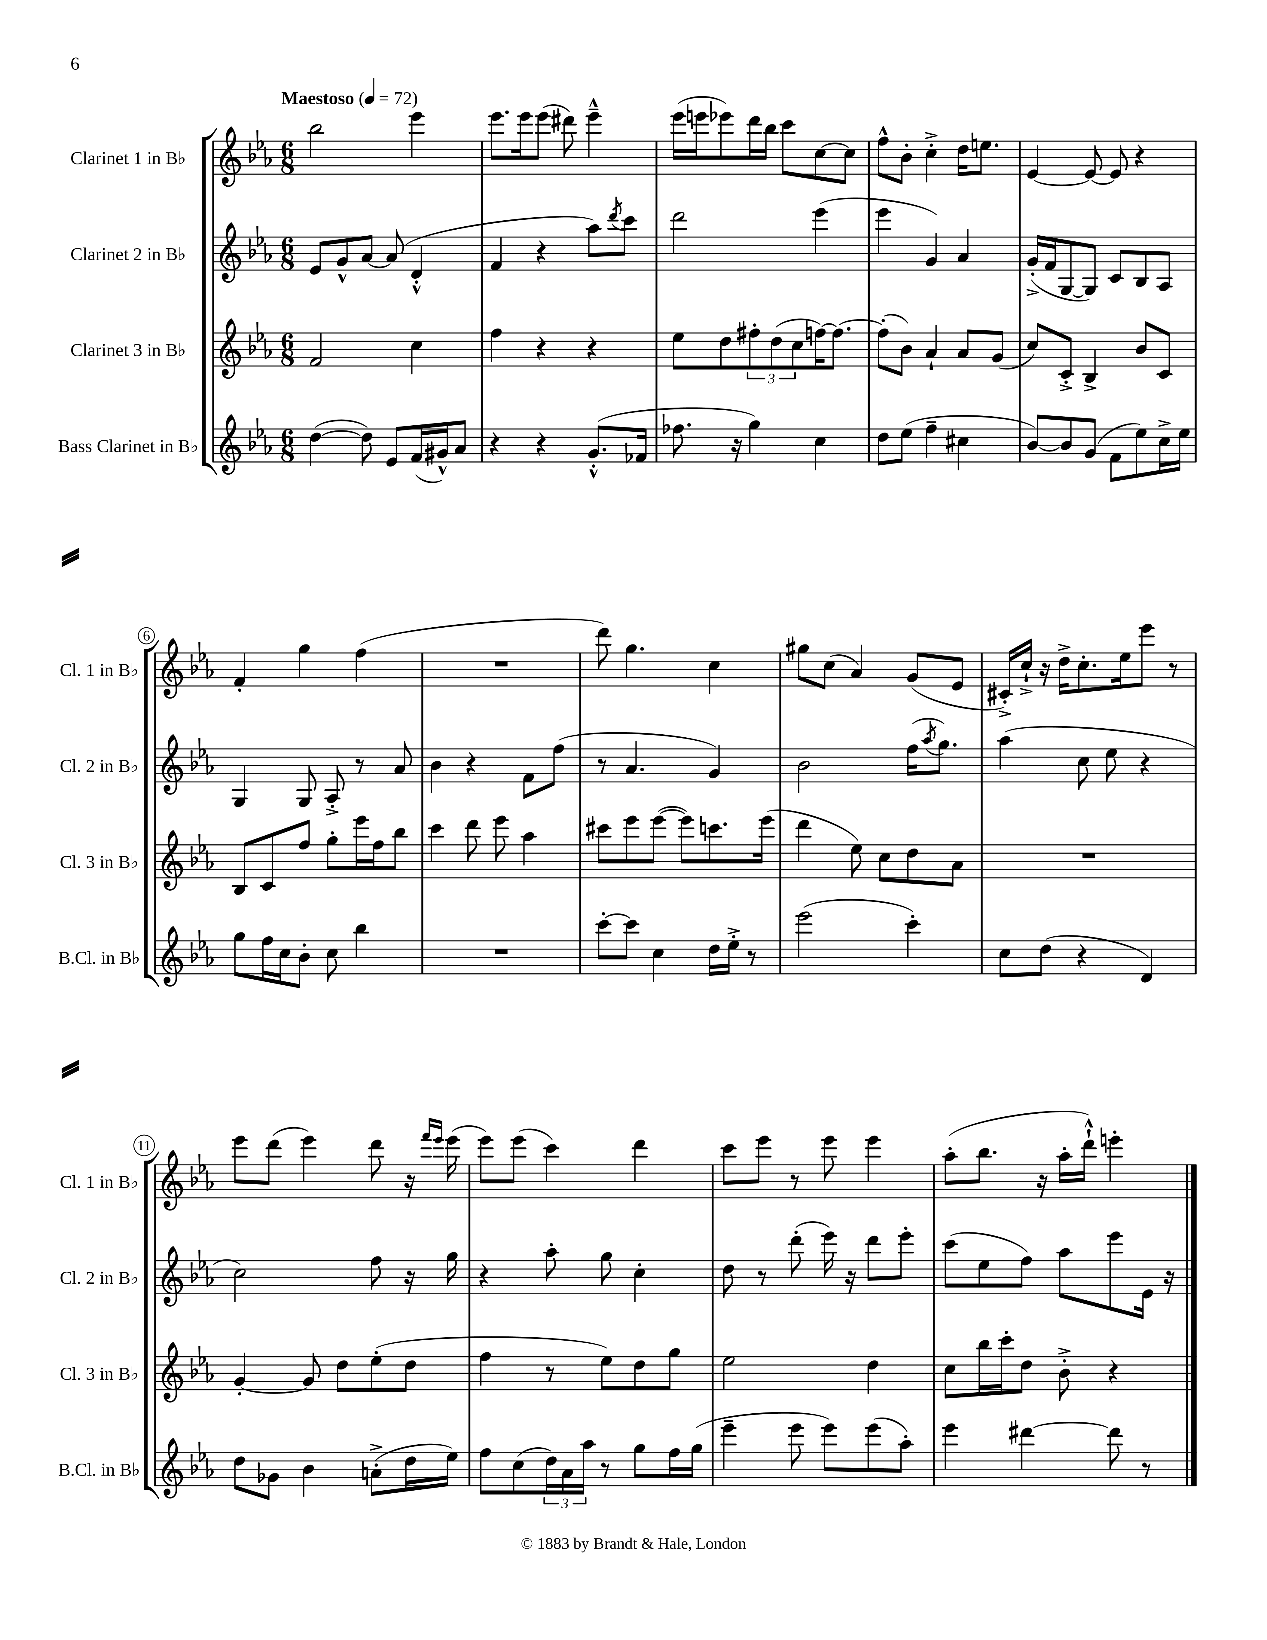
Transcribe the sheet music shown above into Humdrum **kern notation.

**kern	**kern	**kern	**kern
*staff4	*staff3	*staff2	*staff1
*clefG2	*clefG2	*clefG2	*clefG2
*k[b-e-a-]	*k[b-e-a-]	*k[b-e-a-]	*k[b-e-a-]
*M6/8	*M6/8	*M6/8	*M6/8
*MM72	*MM72	*MM72	*MM72
([4dd	2f	8e-	2bb-
.	.	8g^^	.
8dd])	.	[8a-	.
8e-	.	(8a-]	.
(16f	4cc	4d'^^	4eee-
16g#^^)	.	.	.
8a-	.	.	.
=	=	=	=
4r	4ff	4f	8.eee-
.	.	.	16eee-
4r	4r	4r	(8eee-
.	.	.	8ddd#)
(8.g'^^	4r	8aa-)	4eee-~^^
.	.	8qddd	.
.	.	8ccc	.
16f-	.	.	.
=	=	=	=
8.ff-	8ee-	2ddd	(16eee-
.	.	.	16eee
.	8dd	.	8eee-)
16r	.	.	.
4gg)	12ff#'	.	16ddd
.	.	.	16bb-
.	(12dd	.	.
.	.	.	8ccc
.	12cc	.	.
4cc	[16ff)	(4eee-	[8cc
.	8.ff_	.	.
.	.	.	8cc]
=	=	=	=
8dd	(8ff']	4eee-	8ff^^
(8ee-	8b-)	.	8b-'
4ff~	4a-`	4g)	4cc'^
4cc#	8a-	4a-	16dd
.	.	.	8.ee
.	(8g	.	.
=	=	=	=
[8b-)	8cc)	(16g'^	[4e-
.	.	16f	.
8b-]	8c'^	[8G	.
(8g	4B-^	8G])	8e-_
8f	.	8c	8e-]
8ee-)	8b-	8B-	4r
16cc^	8c	8A-	.
16ee-	.	.	.
=	=	=	=
8gg	8B-	4G	4f'
16ff	8c	.	.
16cc	.	.	.
8b-'	8ff	8G	4gg
8cc	8gg'	8A-'^	.
4bb-	16eee-	8r	(4ff
.	16ff	.	.
.	8bb-	8a-	.
=	=	=	=
2.r	4ccc	4b-	2.r
.	8ddd	4r	.
.	8eee-	.	.
.	4aa-	8f	.
.	.	(8ff	.
=	=	=	=
[8ccc'	8ccc#	8r	8ddd)
8ccc]	8eee-	4.a-	4.gg
4cc	([8eee-	.	.
.	8eee-])	.	.
16dd	8.ccc	4g)	4cc
16ee-'^	.	.	.
8r	.	.	.
.	(16eee-	.	.
=	=	=	=
(2eee-	4ddd	2b-	8gg#
.	.	.	(8cc
.	8ee-)	.	4a-)
.	8cc	.	.
4ccc')	8dd	(16ff	(8g
.	.	8qaa-	.
.	.	8.gg)	.
.	8a-	.	8e-
=	=	=	=
8cc	2.r	(4aa-	16c#'^)
.	.	.	16cc`^
(8dd	.	.	16r
.	.	.	16dd^
4r	.	8cc	8.cc'
.	.	8ee-	.
.	.	.	16ee-
4d)	.	4r	8eee-
.	.	.	8r
=	=	=	=
8dd	[4g'	2cc)	8eee-
8g-	.	.	(8ddd
4b-	8g]	.	4eee-)
.	8dd	.	.
(8a'^	(8ee-'	8ff	8ddd
16dd	8dd	16r	16r
.	.	.	16qqfff
.	.	.	16qqeee-
16ee-)	.	16gg	(16eee-
=	=	=	=
8ff	4ff	4r	8eee-)
(8cc	.	.	(8eee-
24dd)	8r	8aa-'	4ccc)
24a-	.	.	.
24aa-	.	.	.
8r	8ee-)	8gg	.
8gg	8dd	4cc'	4ddd
16ff	8gg	.	.
(16gg	.	.	.
=	=	=	=
4eee-~	2ee-	8dd	8ccc
.	.	8r	8eee-
8eee-	.	(8ddd'	8r
8eee-)	.	16eee-)	8eee-
.	.	16r	.
(8eee-	4dd	8ddd	4eee-
8aa-')	.	8eee-'	.
=	=	=	=
4eee-	8cc	(8ccc	(8aa-'
.	16bb-	8ee-	8.bb-
.	16ccc'	.	.
[4ddd#	8dd	8ff)	.
.	.	.	16r
.	8b-'^	8aa-	16aa-'
.	.	.	16ddd`^^)
8ddd#]	4r	8eee-	4eee'
8r	.	16e-	.
.	.	16r	.
==	==	==	==
*-	*-	*-	*-
